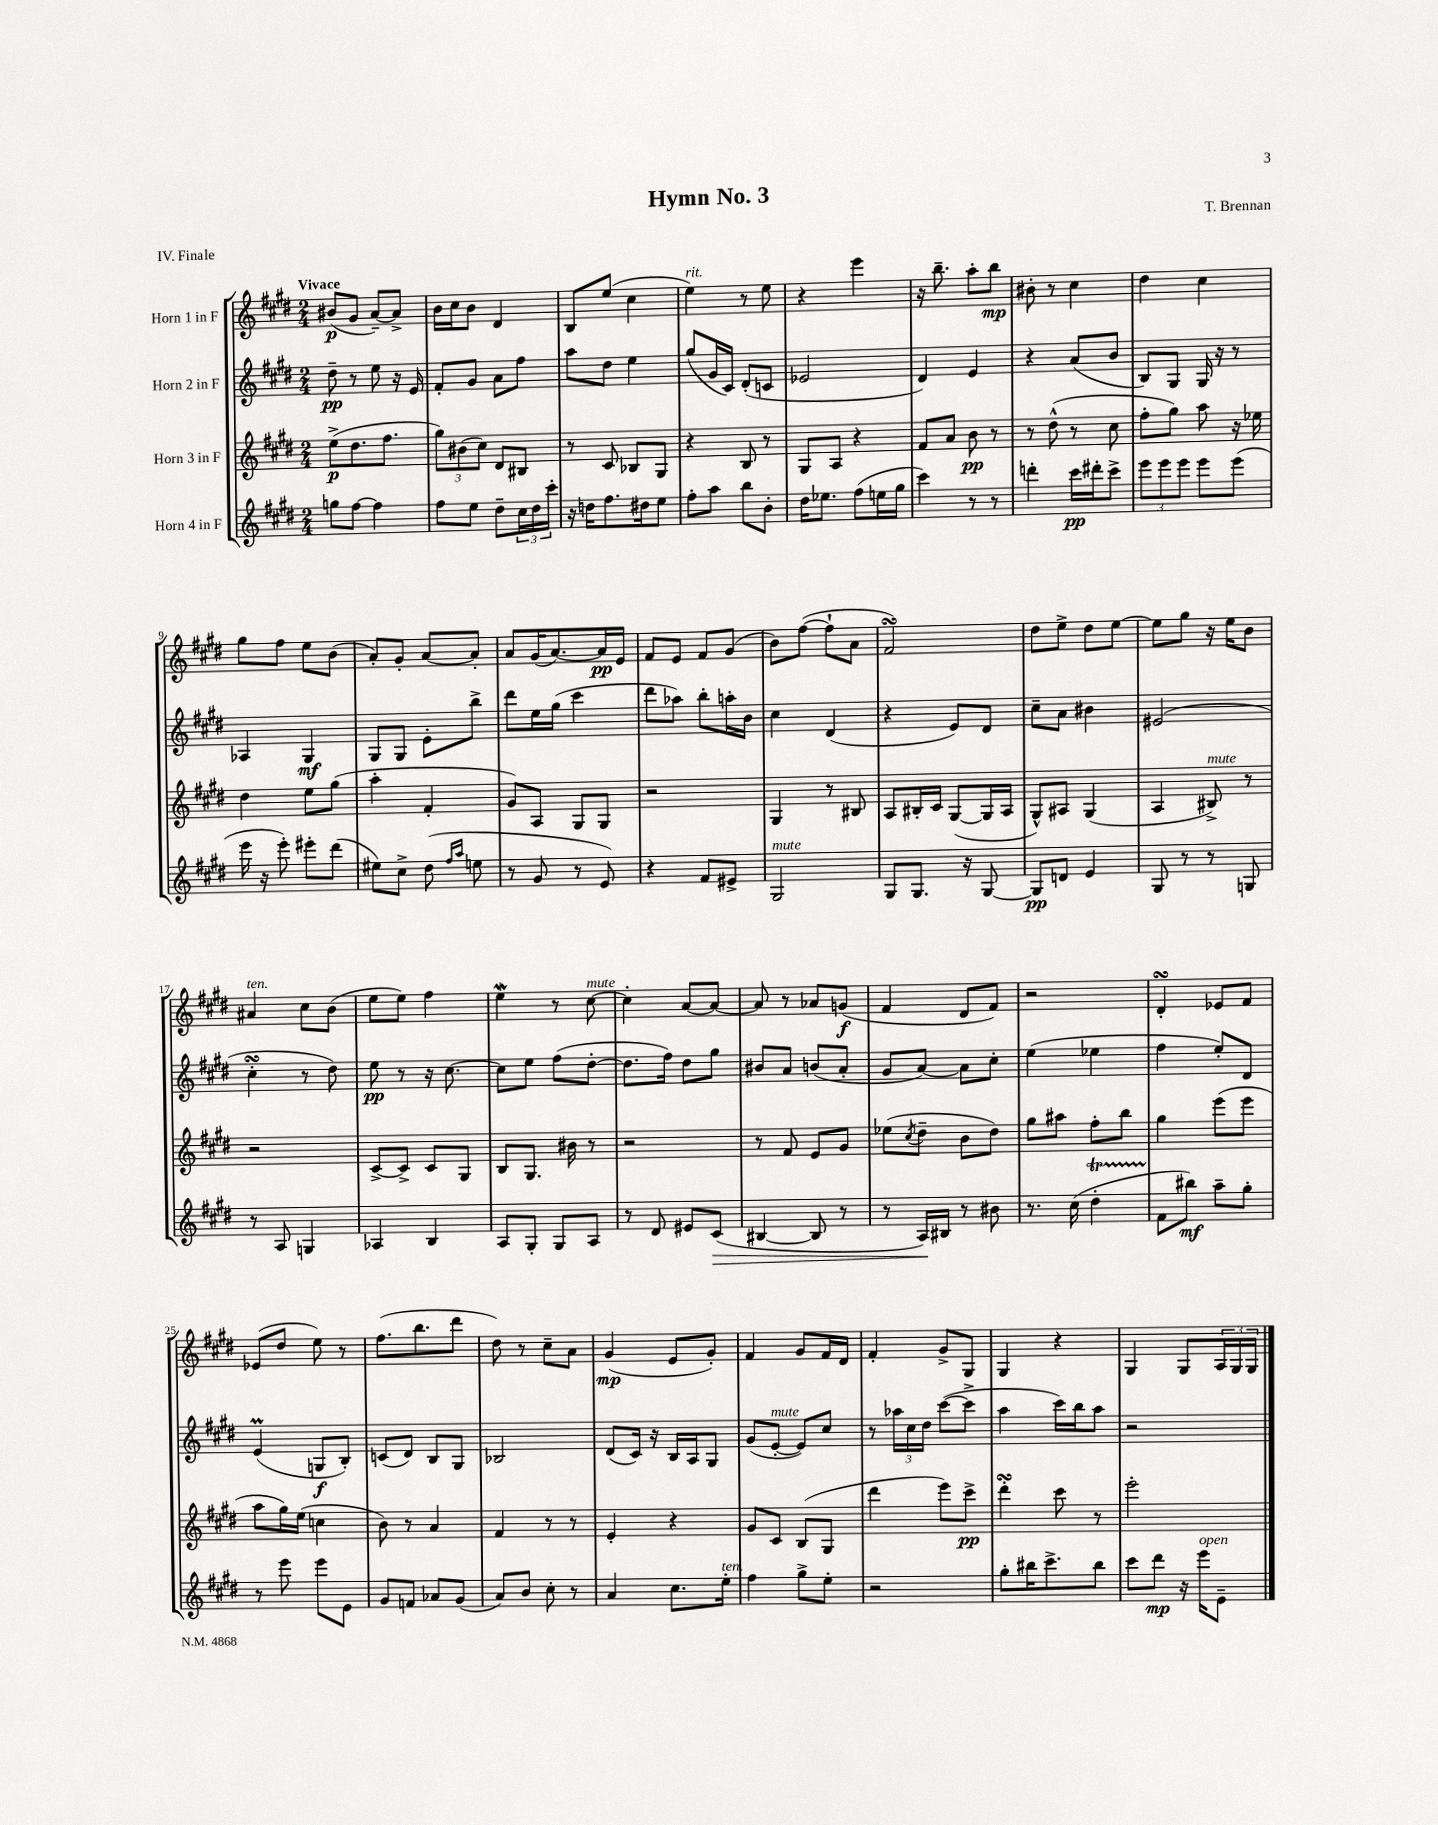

**kern	**kern	**kern	**kern
*staff4	*staff3	*staff2	*staff1
*clefG2	*clefG2	*clefG2	*clefG2
*k[f#c#g#d#]	*k[f#c#g#d#]	*k[f#c#g#d#]	*k[f#c#g#d#]
*M2/4	*M2/4	*M2/4	*M2/4
8gg\L	(8ee^\L	8dd#~\	(8b#/L
[8ff#\J	8.dd#\	8r	8g#/J
4ff#\]	.	8ee\	[8a~/L)
.	8.ff#\J	.	.
.	.	16r	8a^/]J
.	.	16e/	.
=	=	=	=
8ff#\L	12gg#\L)	8f#'/L	16b\LL
.	.	.	16cc#\J
.	(12b#\	.	.
8ee\J	.	8g#/J	8b\J
.	12cc#\J)	.	.
8dd#~\L	8d#/L	8a\L	4d#/
24cc#\L	8B#/J	8ff#\J	.
24dd#\	.	.	.
24ccc#'\JJ	.	.	.
=	=	=	=
16r	8r	8aa\L	8B/L
16dd\LK	.	.	.
8.ff#\	8c#/	8dd#\J	(8ee/J
.	8B-/L	4ee\	4cc#\
16dd#\k	.	.	.
8ee\J	8G#/J	.	.
=	=	=	=
8ff#'\L	4r	(8gg#/L	4ee\)
8aa\J	.	16g#/L	.
.	.	16c#/JJ)	.
8bb\L	8B/	(8d#'/L	8r
8b'\J	8r	8c/J	8ee\
=	=	=	=
16dd#\LK	8G#/L	2e-/	4r
8.ee-\J	.	.	.
.	8A/J	.	.
(8ff#\L	4r	.	4eee\
16ee\L	.	.	.
16gg#\JJ	.	.	.
=	=	=	=
4ccc#\)	8f#/L	4d#/)	16r
.	.	.	8.bb~\
.	8a/J	.	.
8r	8b\	4e/	8aa'\L
8r	8r	.	8bb\J
=	=	=	=
4ddd'\	8r	4r	8b#'\
.	(8dd#^^\	.	8r
16ccc#\LL	8r	(8a/L	4cc#\
16ddd#'\J	.	.	.
8ccc#^\J	8cc#\	8b/J	.
=	=	=	=
12eee\L	8ff#'\L	8B/L)	4dd#\
12eee\	.	.	.
.	8gg#\J)	8G#/J	.
12eee\J	.	.	.
8eee\L	8aa\	16G#/	4cc#\
.	.	16r	.
(8eee\J	16r	8r	.
.	16ee-\	.	.
=	=	=	=
16eee\	4dd#\	4A-/	8gg#\L
16r	.	.	.
8eee'\)	.	.	8ff#\J
8eee#'\L	8ee\L	4G#/	8ee\L
(8ddd#\J	(8gg#\J	.	(8b\J
=	=	=	=
8ee#\L)	4aa'\	8G#/L	8a'/L)
8cc#^\J	.	8G#/J	8g#'/J
(8dd#\	4f#'/	8e'\L	[8a/L
16qqff#/LL	.	.	.
16qqaa/JJ	.	.	.
8ee\	.	8bb^\J	8a'/]J
=	=	=	=
8r	8g#/L)	8ddd#\L	8a/L
8g#/	8A/J	16ee\L	(16g#/K
.	.	(16gg#\JJ	[8.a/)
8r	8G#/L	4ccc#\	.
8e/)	8G#/J	.	16a/]L
.	.	.	16e/JJ
=	=	=	=
4r	2r	8ddd#\L	8f#/L
.	.	8aa-\J)	8e/J
8f#/L	.	8bb'\L	8f#/L
8e#^/J	.	16aa'\L	(8g#/J
.	.	16b\JJ	.
=	=	=	=
2G#/	4G#/	4cc#\	8b\L)
.	.	.	([8ff#\J
.	8r	(4d#/	8ff#`\]L
.	8B#/	.	8a\J
=	=	=	=
8G#/L	8A/L	4r	2f#/)
8.G#/J	16B#'/L	.	.
.	16c#/JJ	.	.
.	([8G#/L	8e/L)	.
16r	.	.	.
[8G#/	16G#/]L	8d#/J	.
.	16A/JJ	.	.
=	=	=	=
8G#/]L	8G#^^/L)	8cc#~\L	8dd#\L
8d/J	8A#/J	8a\J	8ee^\J
4e/	(4G#/	4b#\	8dd#\L
.	.	.	[8ee\J
=	=	=	=
8G#/	4A/	(2e#/	8ee\]L
8r	.	.	8gg#\J
8r	8B#^/)	.	16r
.	.	.	16ee\LK
8G/	8r	.	8b\J
=	=	=	=
8r	2r	4cc#'\	4a#/
8A/	.	.	.
4G/	.	8r	8cc#\L
.	.	8dd#\)	(8b\J
=	=	=	=
4A-/	[8c#^/L	8ee\	8ee\L
.	8c#^/]J	8r	8ee\J)
4B/	8c#/L	16r	4ff#\
.	.	[8.cc#\	.
.	8G#/J	.	.
=	=	=	=
8A/L	8B/L	8cc#\]L	4ee\
8G#'/J	8.G#/J	8ee\J	.
8G#/L	.	(8ff#\L	8r
.	16b#\	.	.
8A/J	8r	[8dd#'\J	[8cc#\
=	=	=	=
8r	2r	8.dd#\]L	4cc#'\]
8d#/	.	.	.
.	.	16ff#\Jk)	.
8e#/L	.	8dd#\L	[8a/L
(8c#/J	.	8gg#\J	8a/_J
=	=	=	=
[4B#/	8r	8b#/L	8a/]
.	8f#/	8a/J	8r
8B#/]	8e/L	(8b/L	8a-/L
8r	8g#/J	8a'/J	(8g/J
=	=	=	=
8r	(8ee-\L	8g#/L	4f#/
.	8qcc#/	.	.
16A/LL)	8dd#~\J	[8a/J)	.
16B#/JJ	.	.	.
8r	8b\L	8a\]L	8d#/L
8b#\	8dd#\J)	8cc#'\J	8f#/J)
=	=	=	=
8.r	8gg#\L	(4ee\	2r
.	8aa#\J	.	.
(16cc#\	.	.	.
4dd#'\	8ff#'\L	4ee-\	.
.	8bb\J	.	.
=	=	=	=
8f#\L	4gg#\	4ff#\	4d#'/
8bb#\J)	.	.	.
8aa~\L	(8eee\L	8ee'/L)	8e-/L
8gg#'\J	8eee\J	8d#/J	8f#/J
=	=	=	=
8r	8aa\L	(4e/	(8e-/L
8eee\	16gg#\L)	.	8dd#/J
.	(16ee\JJ	.	.
8eee\L	4cc\	8G/L	8ee\)
8e\J	.	8B'/J)	8r
=	=	=	=
8g#/L	8b\)	(8c/L	(8.ff#\L
8f/J	8r	8d#/J)	.
.	.	.	8.bb\
8a-/L	4a/	8B/L	.
(8g#/J	.	8G#/J	8ddd#\J
=	=	=	=
8a/L)	4f#/	2B-/	8dd#\)
8b/J	.	.	8r
8cc#'\	8r	.	8cc#~\L
8r	8r	.	8a\J
=	=	=	=
4a/	4e'/	(8d#/L	(4g#/
.	.	16c#/Jk)	.
.	.	16r	.
8.cc#\L	4r	16B/LL	8e/L
.	.	16A/J	.
.	.	8G#/J	8g#'/J)
16ee'\Jk	.	.	.
=	=	=	=
4ff#\	8g#/L	(8g#/L	4f#/
.	8c#/J	[8e'/J	.
8gg#^\L	(8B/L	8e/]L)	8g#/L
8ee'\J	8G#/J	8cc#/J	16f#/L
.	.	.	16d#/JJ
=	=	=	=
2r	4ddd#\	8r	4f#'/
.	.	24aa-\LL	.
.	.	24cc#\	.
.	.	24dd#\JJ	.
.	8eee\L)	([8ccc#\L	8g#^/L
.	8ccc#^\J	8ccc#^\]J	8G#/J
=	=	=	=
8gg#'\L	4ddd#'\	4aa\	4G#/
16bb#\K	.	.	.
8.ccc#^\	.	.	.
.	8ccc#\	16ccc#\LL)	4r
.	.	16bb\J	.
8bb#\J	8r	8aa\J	.
=	=	=	=
8ccc#\L	2eee'\	2r	4G#/
8ddd#\J	.	.	.
16r	.	.	8G#/L
16eee\LK	.	.	.
8e~\J	.	.	24A/L
.	.	.	24G#/
.	.	.	24G#/JJ
==	==	==	==
*-	*-	*-	*-
